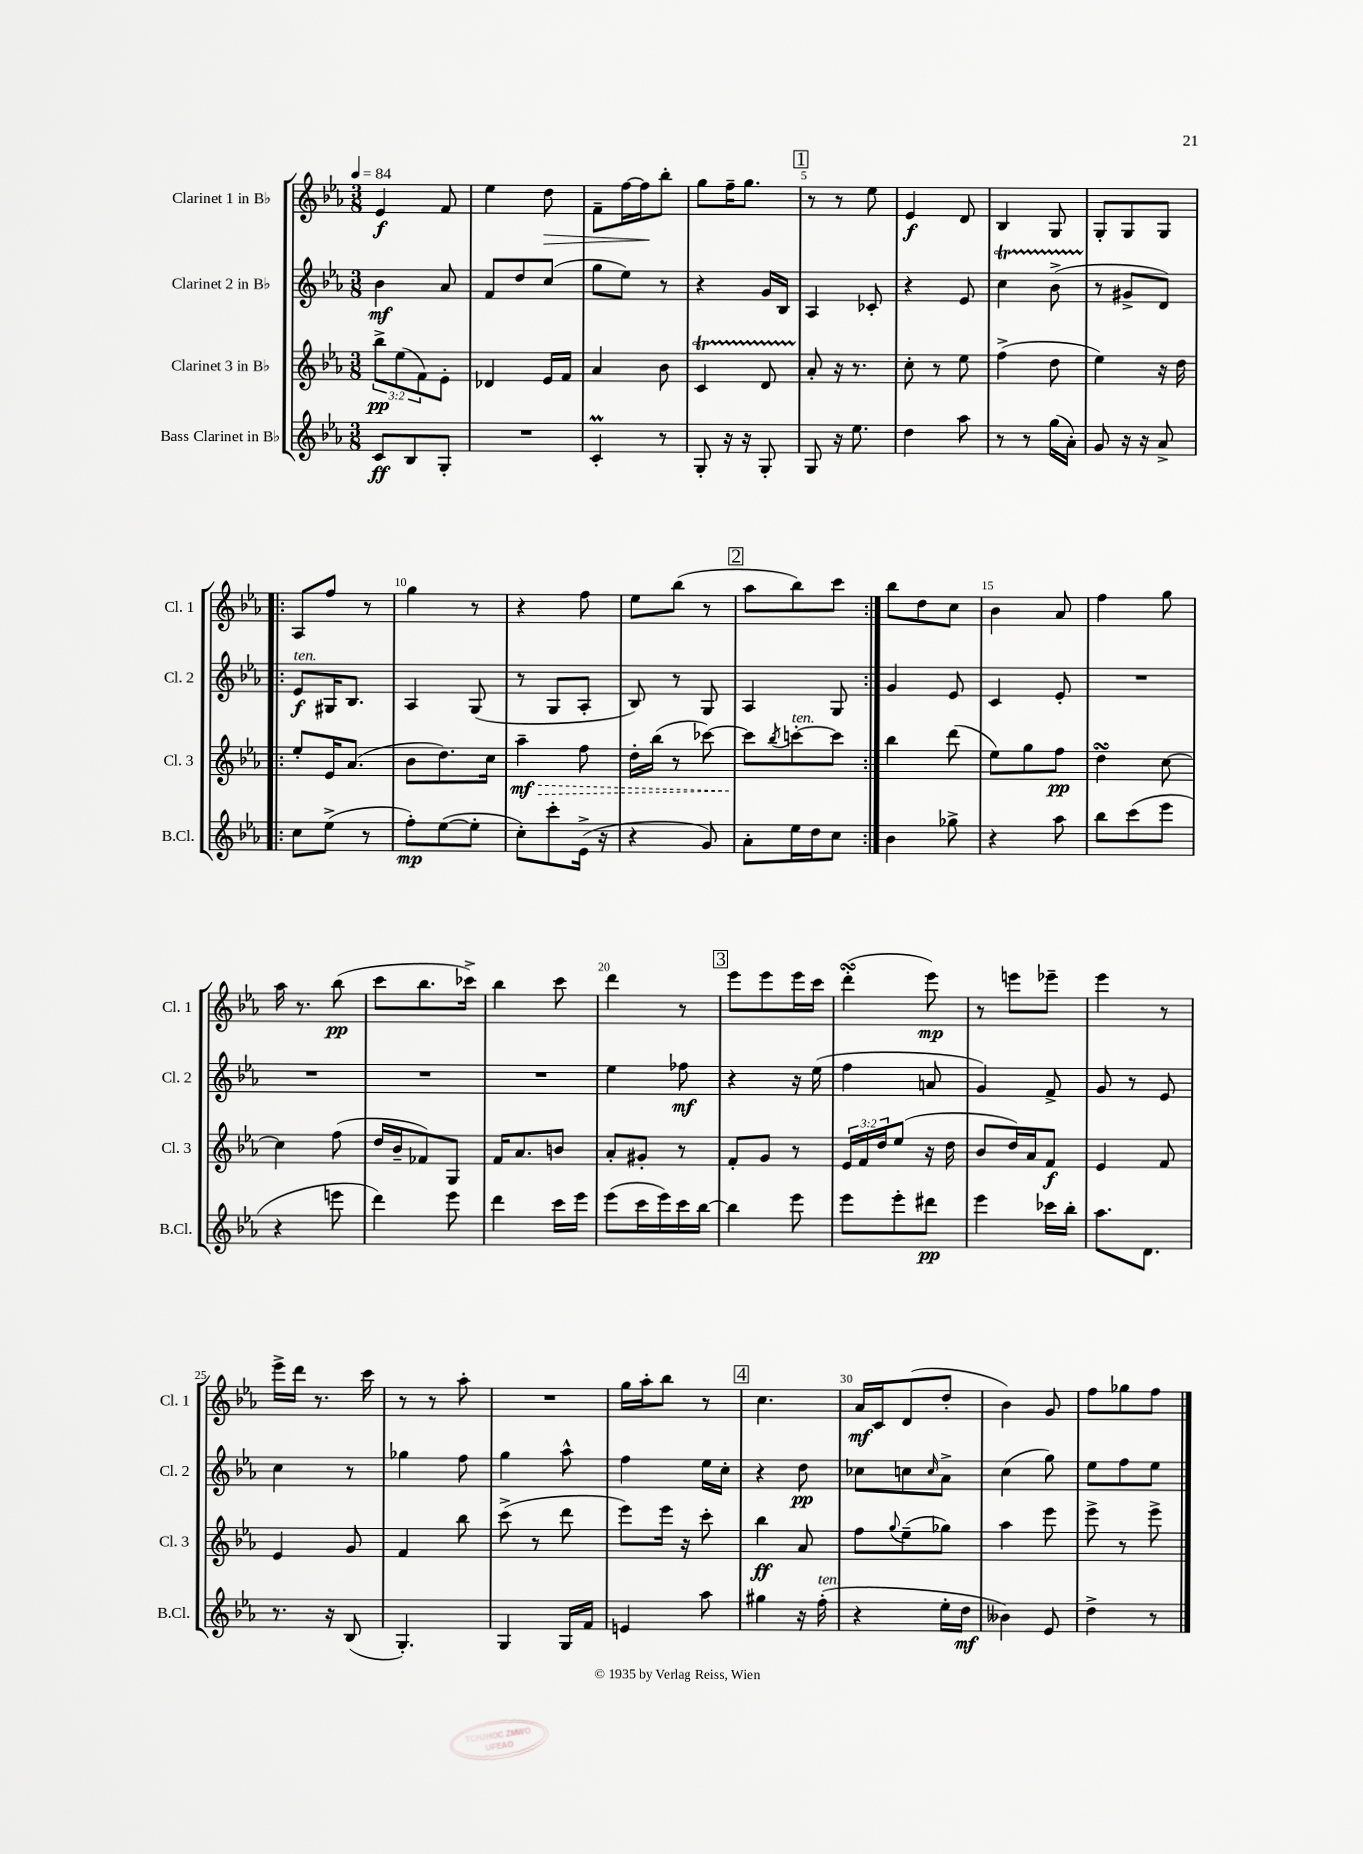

**kern	**dynam	**kern	**dynam	**kern	**dynam	**kern	**dynam
*part4	*part4	*part3	*part3	*part2	*part2	*part1	*part1
*staff4	*staff4	*staff3	*staff3	*staff2	*staff2	*staff1	*staff1
*I"Bass Clarinet in B♭	*	*I"Clarinet 3 in B♭	*	*I"Clarinet 2 in B♭	*	*I"Clarinet 1 in B♭	*
*I'B.Cl.	*	*I'Cl. 3	*	*I'Cl. 2	*	*I'Cl. 1	*
*clefG2	*	*clefG2	*	*clefG2	*	*clefG2	*
*k[b-e-a-]	*	*k[b-e-a-]	*	*k[b-e-a-]	*	*k[b-e-a-]	*
*M3/8	*	*M3/8	*	*M3/8	*	*M3/8	*
*MM84	*	*MM84	*	*MM84	*	*MM84	*
=1	=1	=1	=1	=1	=1	=1	=1
8c/L	ff	12bb-^\L	pp	4b-\	mf	4e-/	f
.	.	(12ee-\	.	.	.	.	.
8B-/	.	.	.	.	.	.	.
.	.	12f\)	.	.	.	.	.
8G'/J	.	8e-'\J	.	8a-/	.	8f/	.
=2	=2	=2	=2	=2	=2	=2	=2
4.r	.	4d-X/	.	8f/L	.	4ee-\	.
.	.	.	.	8dd/	.	.	.
!	!	!	!	!	!	!	!LO:HP:b
.	.	16e-/LL	.	(8cc/J	.	8dd\	>
.	.	16f/JJ	.	.	.	.	.
=3	=3	=3	=3	=3	=3	=3	=3
4cM'/	.	4a-/	.	8gg\L	.	8f~\L	.
.	.	.	.	8ee-\J)	.	[16ff\L	.
.	.	.	.	.	.	16ff\J]	.
8r	.	8b-\	.	8r	.	8bb-'\J	]
=4	=4	=4	=4	=4	=4	=4	=4
8G'/	.	4cT/	.	4r	.	8gg\L	.
16r	.	.	.	.	.	16ff~\K	.
16r	.	.	.	.	.	8.gg\J	.
8G'/	.	8dTTT/	.	16g/LL	.	.	.
.	.	.	.	16B-/JJ	.	.	.
!!LO:REH:place=s1:t=1
=5	=5	=5	=5	=5	=5	=5	=5
8G/	.	8a-'/	.	4A-/	.	8r	.
16r	.	16r	.	.	.	8r	.
8.ee-\	.	8.r	.	.	.	.	.
.	.	.	.	8c-X'/	.	8ee-\	.
=6	=6	=6	=6	=6	=6	=6	=6
4dd\	.	8cc'\	.	4r	.	4e-/	f
.	.	8r	.	.	.	.	.
8aa-\	.	8ee-\	.	8e-/	.	8d/	.
=7	=7	=7	=7	=7	=7	=7	=7
8r	.	(4ff^\	.	4ccT\	.	4B-/	.
8r	.	.	.	.	.	.	.
(16gg\LL	.	8dd\	.	(8b-TTT^\	.	8G/	.
16a-'\JJ)	.	.	.	.	.	.	.
=8	=8	=8	=8	=8	=8	=8	=8
8g/	.	4ee-\)	.	8r	.	8G'/L	.
16r	.	.	.	8g#X^/L	.	8G/	.
16r	.	.	.	.	.	.	.
8a-^/	.	16r	.	8d/J)	.	8G/J	.
.	.	16dd\	.	.	.	.	.
!!LO:LB:g=z
=9!|:	=9!|:	=9!|:	=9!|:	=9!|:	=9!|:	=9!|:	=9!|:
!	!	!	!	!LO:TX:a:i:t=ten.	!	!	!
8cc\L	.	8ee-'/L	.	8e-/L	f	8A-/L	.
(8ee-^\J	.	16e-/K	.	16G#X/K	.	8ff/J	.
.	.	(8.a-/J	.	8.B-/J	.	.	.
8r	.	.	.	.	.	8r	.
=10	=10	=10	=10	=10	=10	=10	=10
8ff'\L)	mp	8b-\L	.	4A-/	.	4gg\	.
([8ee-\	.	8.dd\)	.	.	.	.	.
8ee-'\J]	.	.	.	(8G/	.	8r	.
.	.	16cc\Jk	.	.	.	.	.
=11	=11	=11	=11	=11	=11	=11	=11
!	!	!	!LO:HP:b	!	!	!	!
8cc'\L)	.	4aa-~\	> mf	8r	.	4r	.
8ccc'\	.	.	.	8G/L	.	.	.
(16e-^\Jk	.	8ff\	.	8A-'/J	.	8ff\	.
16r	.	.	.	.	.	.	.
=12	=12	=12	=12	=12	=12	=12	=12
4r	.	16dd'\LL	.	8B-/)	.	8ee-\L	.
.	.	(16bb-\JJ	.	.	.	.	.
.	.	8r	.	8r	.	(8bb-\J	.
8g/)	.	[8ccc-X\)	.	8G/	.	8r	.
!!LO:REH:place=s1:t=2
=13	=13	=13	=13	=13	=13	=13	=13
8a-'\L	.	8ccc-\L]	.	4A-/	.	8aa-\L	.
.	.	8qbb-/	.	.	.	.	.
!	!	!LO:TX:a:i:t=ten.	!	!	!	!	!
16ee-\L	.	[8cccn'\	]	.	.	8bb-\)	.
16dd\J	.	.	.	.	.	.	.
8cc\J	.	8ccc\J]	.	8G/	.	8ccc\J	.
=14:|!	=14:|!	=14:|!	=14:|!	=14:|!	=14:|!	=14:|!	=14:|!
4b-\	.	4bb-\	.	4g/	.	8bb-\L	.
.	.	.	.	.	.	8dd\	.
8gg-X^\	.	(8ddd\	.	8e-/	.	8cc\J	.
=15	=15	=15	=15	=15	=15	=15	=15
4r	.	8ee-\L)	.	4c/	.	4b-\	.
.	.	8gg\	.	.	.	.	.
8aa-\	.	8ff\J	pp	8e-'/	.	8a-/	.
=16	=16	=16	=16	=16	=16	=16	=16
8bb-\L	.	4ddsSsS\	.	4.r	.	4ff\	.
(8ccc\	.	.	.	.	.	.	.
8eee-\J	.	[8cc\	.	.	.	8gg\	.
!!LO:LB:g=z
=17	=17	=17	=17	=17	=17	=17	=17
4r	.	4cc\]	.	4.r	.	16aa-\	.
.	.	.	.	.	.	8.r	.
8eeen\	.	(8ff\	.	.	.	(8bb-\	pp
=18	=18	=18	=18	=18	=18	=18	=18
4ddd\)	.	16dd/LL	.	4.r	.	8ccc\L	.
.	.	16b-~/J	.	.	.	.	.
.	.	8f-X/)	.	.	.	8.bb-\	.
8eee-\	.	8G/J	.	.	.	.	.
.	.	.	.	.	.	16ccc-X^\Jk)	.
=19	=19	=19	=19	=19	=19	=19	=19
4ddd\	.	16f/KL	.	4.r	.	4bb-\	.
.	.	8.a-/	.	.	.	.	.
16ccc\LL	.	8bn/J	.	.	.	8ccc\	.
16eee-\JJ	.	.	.	.	.	.	.
=20	=20	=20	=20	=20	=20	=20	=20
(8eee-\L	.	8a-'/L	.	4ee-\	.	4ddd\	.
16ccc\L	.	8g#X'/J	.	.	.	.	.
16eee-\)	.	.	.	.	.	.	.
16ccc\	.	8r	.	8ff-X\	mf	8r	.
[16bb-\JJ	.	.	.	.	.	.	.
!!LO:REH:place=s1:t=3
=21	=21	=21	=21	=21	=21	=21	=21
4bb-\]	.	8f'/L	.	4r	.	8eee-\L	.
.	.	8g/J	.	.	.	8eee-\	.
8eee-\	.	8r	.	16r	.	16eee-\L	.
.	.	.	.	(16ee-\	.	16ccc\JJ	.
=22	=22	=22	=22	=22	=22	=22	=22
8eee-\L	.	24e-/LL	.	4ff\	.	(4dddsSsS'\	.
.	.	24f/	.	.	.	.	.
.	.	24dd/J	.	.	.	.	.
8eee-'\	.	(8ee-/J	.	.	.	.	.
8ddd#X\J	pp	16r	.	8an/	.	8eee-\)	mp
.	.	16dd\	.	.	.	.	.
=23	=23	=23	=23	=23	=23	=23	=23
4eee-\	.	8b-/L	.	4g/)	.	8r	.
.	.	16dd/L)	.	.	.	8eeen\L	.
.	.	16a-/J	.	.	.	.	.
16ccc-X\LL	.	8f/J	f	8f^/	.	8eee-X~\J	.
16bb-'\JJ	.	.	.	.	.	.	.
=24	=24	=24	=24	=24	=24	=24	=24
8.aa-\L	.	4e-/	.	8g/	.	4eee-\	.
.	.	.	.	8r	.	.	.
8.d\J	.	.	.	.	.	.	.
.	.	8f/	.	8e-/	.	8r	.
!!LO:LB:g=z
=25	=25	=25	=25	=25	=25	=25	=25
8.r	.	4e-/	.	4cc\	.	16eee-^\LL	.
.	.	.	.	.	.	16ddd\JJ	.
.	.	.	.	.	.	8.r	.
16r	.	.	.	.	.	.	.
(8B-/	.	8g/	.	8r	.	.	.
.	.	.	.	.	.	16ccc\	.
=26	=26	=26	=26	=26	=26	=26	=26
4.G'/)	.	4f/	.	4gg-X\	.	8r	.
.	.	.	.	.	.	8r	.
.	.	8bb-\	.	8ff\	.	8aa-'\	.
=27	=27	=27	=27	=27	=27	=27	=27
4G/	.	(8ccc^\	.	4gg\	.	4.r	.
.	.	8r	.	.	.	.	.
16G/LL	.	8ddd\	.	8aa-^^\	.	.	.
16f/JJ	.	.	.	.	.	.	.
=28	=28	=28	=28	=28	=28	=28	=28
4en/	.	8eee-\L)	.	4ff\	.	16gg\LL	.
.	.	.	.	.	.	16aa-'\J	.
.	.	16eee-\Jk	.	.	.	8bb-\J	.
.	.	16r	.	.	.	.	.
8aa-\	.	8ccc'\	.	16ee-\LL	.	8r	.
.	.	.	.	16cc'\JJ	.	.	.
!!LO:REH:place=s1:t=4
=29	=29	=29	=29	=29	=29	=29	=29
4gg#X\	.	4bb-\	ff	4r	.	4.cc\	.
16r	.	8a-/	.	8dd\	pp	.	.
!LO:TX:a:i:t=ten.	!	!	!	!	!	!	!
(16ff'\	.	.	.	.	.	.	.
=30	=30	=30	=30	=30	=30	=30	=30
4r	.	8ff\L	.	8cc-X\L	.	16a-/LL	mf
.	.	.	.	.	.	16c/J	.
.	.	8qqgg/	.	.	.	.	.
.	.	(8ee-~\	.	8ccn\	.	(8d/	.
.	.	.	.	16qqcc/	.	.	.
16ee-'\LL	.	8gg-X\J)	.	8a-^\J	.	8dd'/J	.
16dd\JJ	mf	.	.	.	.	.	.
=31	=31	=31	=31	=31	=31	=31	=31
4b--X\)	.	4aa-\	.	(4cc\	.	4b-\)	.
8e-/	.	8eee-\	.	8gg\)	.	8g/	.
=32	=32	=32	=32	=32	=32	=32	=32
4dd^\	.	8eee-^\	.	8ee-\L	.	8ff\L	.
.	.	8r	.	8ff\	.	8gg-X\	.
8r	.	8eee-^\	.	8ee-\J	.	8ff\J	.
==	==	==	==	==	==	==	==
*-	*-	*-	*-	*-	*-	*-	*-
